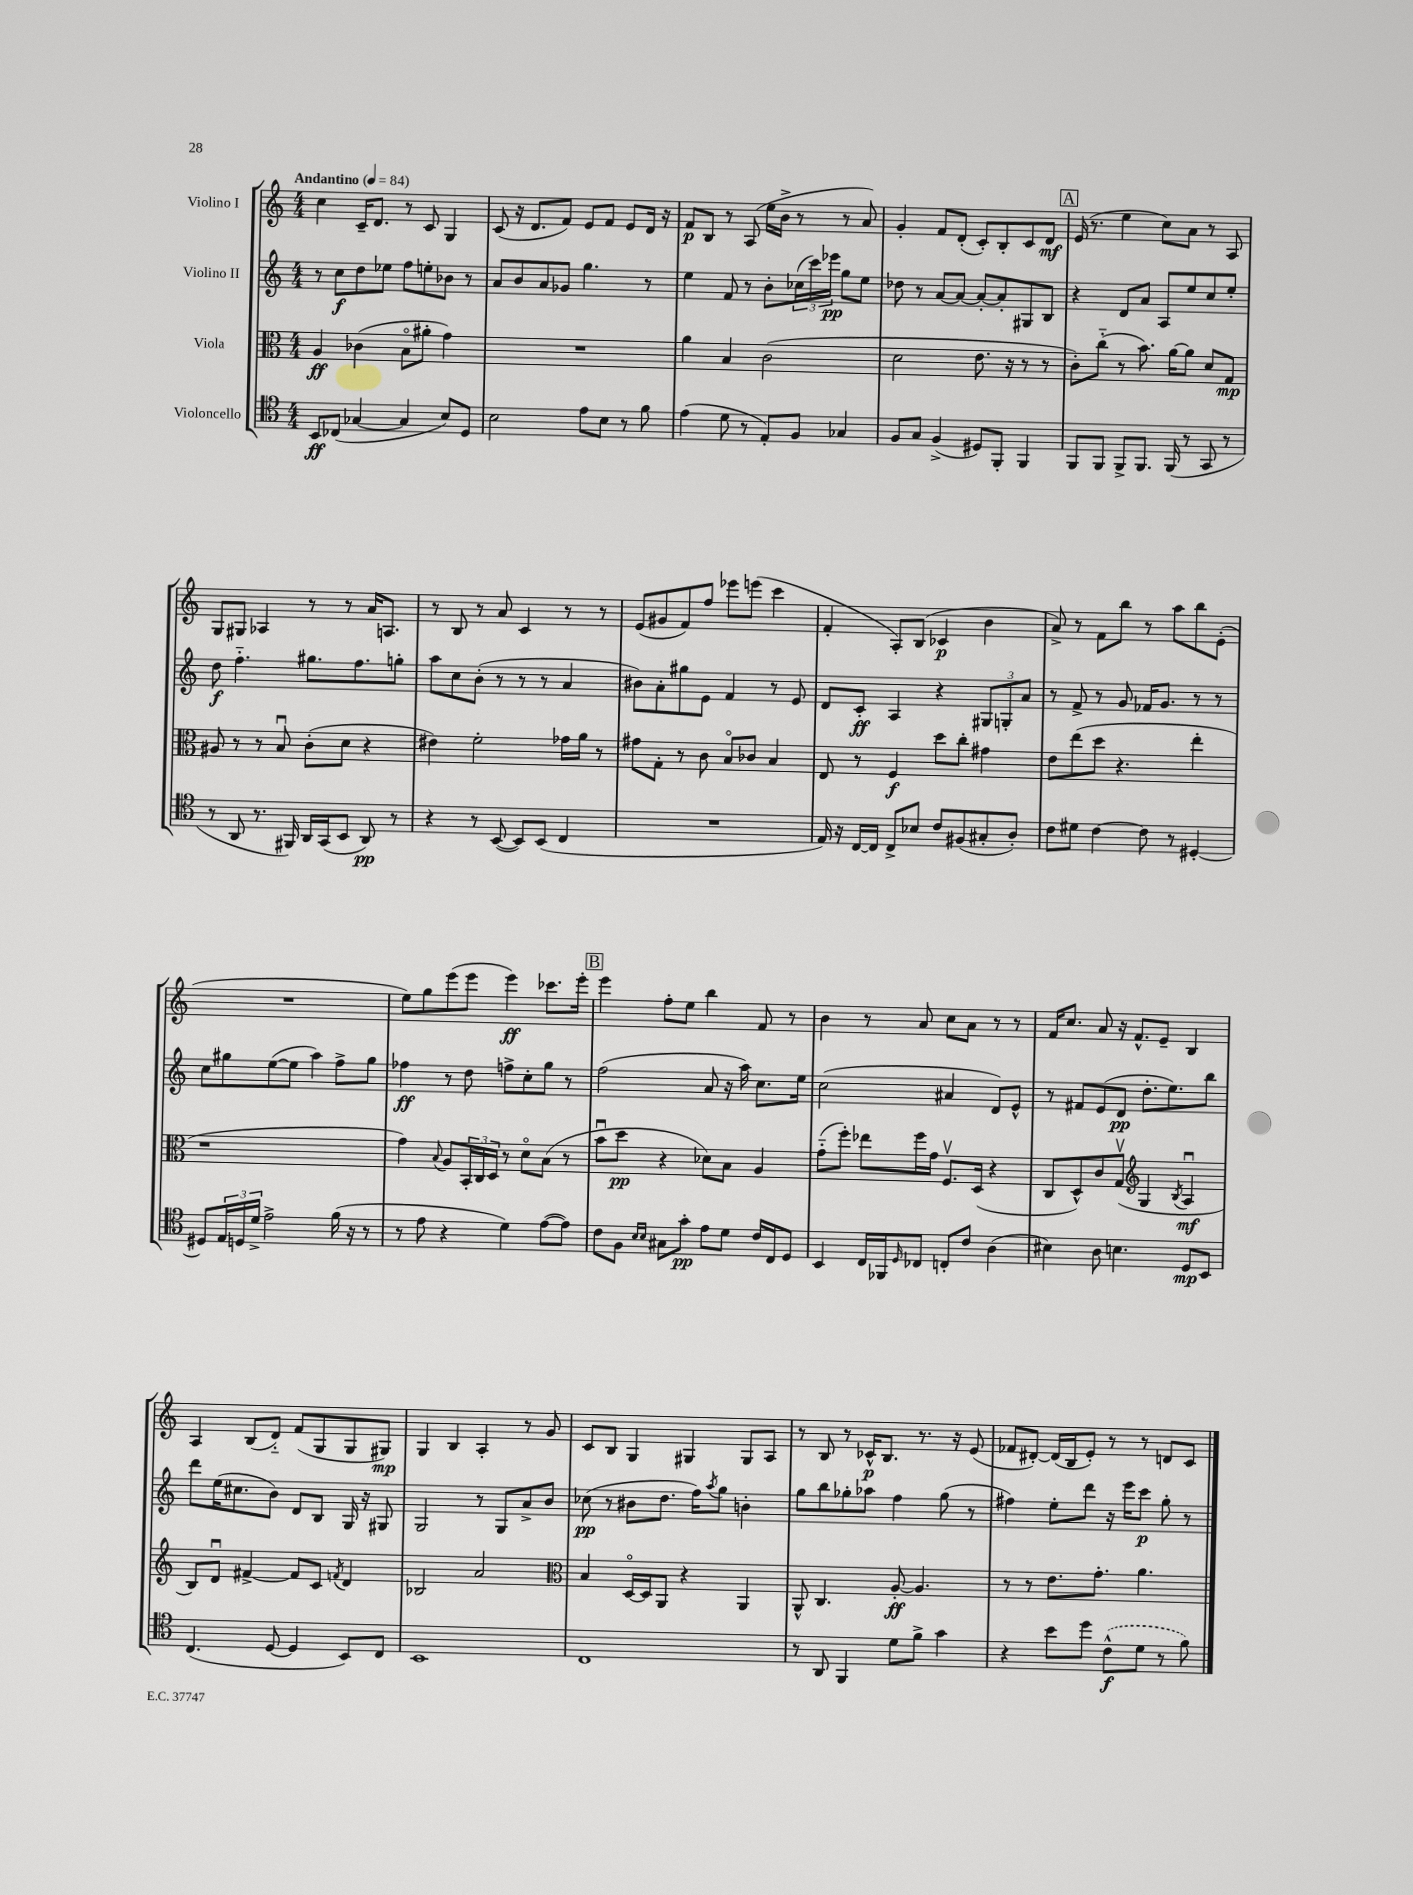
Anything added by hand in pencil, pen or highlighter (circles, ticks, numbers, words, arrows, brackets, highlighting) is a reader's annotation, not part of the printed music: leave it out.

**kern	**kern	**kern	**kern
*staff4	*staff3	*staff2	*staff1
*clefC4	*clefC3	*clefG2	*clefG2
*k[]	*k[]	*k[]	*k[]
*M4/4	*M4/4	*M4/4	*M4/4
*MM84	*MM84	*MM84	*MM84
8BB	4A	8r	4cc
(8C-	.	8cc	.
[4G-	(4c-	8dd	16c~
.	.	.	8.d
.	.	8ee-	.
4G-]	8Bo	8ff	8r
.	8a#'	8ee'	8c
8B)	4g)	8b-	4G
8D	.	8r	.
=	=	=	=
2B	1r	8a	(8c
.	.	8b	16r
.	.	.	8.d
.	.	8a	.
.	.	8g-	8f)
8e	.	4.gg	8e
8B	.	.	8f
8r	.	.	8e
8f	.	8r	16d
.	.	.	16r
=	=	=	=
(4e	4a	4ee	8f
.	.	.	8B
8d	4B	8f	8r
8r	.	8r	(8A
8E')	(2c	8b'	16ee
.	.	.	16b^
8F	.	(24cc-	8r
.	.	24ccc)	.
.	.	24eee-	.
4G-	.	8gg	8r
.	.	8ee	8a)
=	=	=	=
8F	2d	8dd-	4g'
8G	.	8r	.
(4F^	.	[8a	8f
.	.	8a_	(8d'
8D#)	8.e	8a'_	8c')
8FF'	.	8a']	8B'
.	16r	.	.
4FF	8r	8G#	8c
.	8r	8B	8d
=	=	=	=
8FF	8c')	4r	(16e
.	.	.	8.r
8FF	(8cc'~	.	.
8FF^	8r	8d	4ee
8.FF	8.b)	8a	.
.	.	8A	8cc)
(16FF	[16a	.	.
8r	8a]	8ee	8a
8GG	8d	8cc	8r
8r	8G	8ee'	8A
=	=	=	=
8r	8A#	8dd	8G
8AA	8r	4.ff'~	8G#
8.r	8r	.	4A-
.	8Bu	.	.
16FF#)	.	.	.
16AA	(8c'	8.gg#	8r
(16GG	.	.	.
8BB	8d	.	8r
.	.	8.ff	.
8AA)	4r	.	16a
.	.	.	8.A
8r	.	8gg'	.
=	=	=	=
4r	4e#)	8aa	8r
.	.	8cc	8B
8r	2f'	(8b'	8r
([8BB	.	8r	8a
8BB])	.	8r	4c
(8BB	.	8r	.
4C	16g-	4a	8r
.	16a	.	.
.	8r	.	8r
=	=	=	=
1r	8g#	8b#)	(8e
.	8G'	8a'	8g#
.	8r	8gg#	8f)
.	8c	8e	8ff
.	8Bo	4f	8eee-
.	8c-	.	(8eee
.	4B	8r	4ccc
.	.	8e	.
=	=	=	=
16E)	8E	8d	4f'
16r	.	.	.
[16C	8r	8c'	.
16C]	.	.	.
8C^	4F	4A	8A')
8B-	.	.	(8B
8c	8dd	4r	4c-
(8F#	8cc'	.	.
8G#'	4g#	12G#	4b
.	.	12G'	.
8A')	.	.	.
.	.	12a	.
=	=	=	=
8c	8e	8r	8a^)
8d#	(8ee	8f^	8r
[4c	8dd	8r	8f
.	4.r	8g	8bb
8c]	.	16f-	8r
.	.	8.g	.
8r	.	.	8aa
[4D#'	4ee'	8r	8bb
.	.	8r	(8e'
=	=	=	=
8D#]	1r	8cc	1r
24E	.	8gg#	.
24D	.	.	.
24d^	.	.	.
2e^	.	([8ee	.
.	.	8ee]	.
.	.	4aa)	.
(16f	.	8ff^	.
16r	.	.	.
8r	.	8gg#	.
=	=	=	=
8r	4g)	4ff-	8ee)
8e	.	.	8gg
.	8qqB	.	.
4r	8A	8r	(8eee
.	24BB'	8dd	8eee
.	24C	.	.
.	24D	.	.
4d)	8r	8ff^	4eee)
.	8do	8cc'	.
([8e	(8B	8gg	8.ccc-
8e])	8r	8r	.
.	.	.	16eee'
=	=	=	=
8c	8bu	(2ff	4eee
8F	8dd	.	.
16qqB	.	.	.
16qqB	.	.	.
8G#	4r	.	8ff'
8g'	.	.	8ee
8e	8d-)	8a	4bb
8d	8B	16r	.
.	.	16aa)	.
16c	4A	8.cc	8f
16C	.	.	.
8D	.	.	8r
.	.	16ee	.
=	=	=	=
4BB	(8g'~	(2cc	4b
.	8ff')	.	.
16C	8ee-	.	8r
16FF-	.	.	.
16qqD	.	.	.
8C-	16ff	.	8a
.	16g	.	.
8C'	8.Fv	4a#	8cc
8c	.	.	8a
.	(16D	.	.
(4A	4r	8d)	8r
.	.	8e^^	8r
=	=	=	=
4B#)	8C	8r	16f
.	.	.	8.cc
.	8D^^)	8f#	.
8A	8c	(8e	8a
4.B	(8Gv	8d	16r
.	.	.	8.f^^
*	*clefG2	*	*
.	4G	8.dd'	.
.	.	.	8e~
.	.	8.ee)	.
.	8qB	.	.
8D	4Au	.	4B
8BB	.	8bb	.
=	=	=	=
(4.C	8B)	8ddd	4A
.	8du	(16ee	.
.	.	8.cc#	.
.	[4f#^	.	(8B
[8D	.	8b)	8d'~)
4D]	8f#]	8d	(8f
.	8c	8B	8G
.	8qf	.	.
8BB)	4d	16G	8G
.	.	16r	.
8C	.	8G#	8G#)
=	=	=	=
1BB	2B-	2G	4G
.	.	.	4B
.	2a	8r	4A'
.	.	8G	.
.	.	8a^	8r
.	.	8b	8g
=	=	=	=
*	*clefC3	*	*
1C	4B	(8cc-	8c
.	.	8r	8B
.	[16Do	8b#	4G
.	16D]	.	.
.	8AA	8.dd	.
.	4r	.	4G#
.	.	16ff)	.
.	.	8qaa	.
.	.	8gg	.
.	4AA	4b'	8G#
.	.	.	8A
=	=	=	=
8r	8AA^^	8gg	8r
8AA	4.C	8bb	8B
4FF	.	8gg-'	8r
.	.	8aa-	16c-^^
.	.	.	8.B
8d	[8A'	4ff	.
8f^	4.A]	.	8.r
4g	.	(8gg-	.
.	.	.	16r
.	.	8r	(8e
=	=	=	=
4r	8r	4ff#)	8f-
.	8r	.	[8d#')
8b	8.e	8ee'	(16d#]
.	.	.	16B
8dd	.	8ddd	8e')
.	8.g'	.	.
(8c^^	.	16r	8r
.	.	16eee	.
8d	4.a	8ccc	8r
8r	.	8gg'	8d
8f)	.	8r	8c
==	==	==	==
*-	*-	*-	*-
